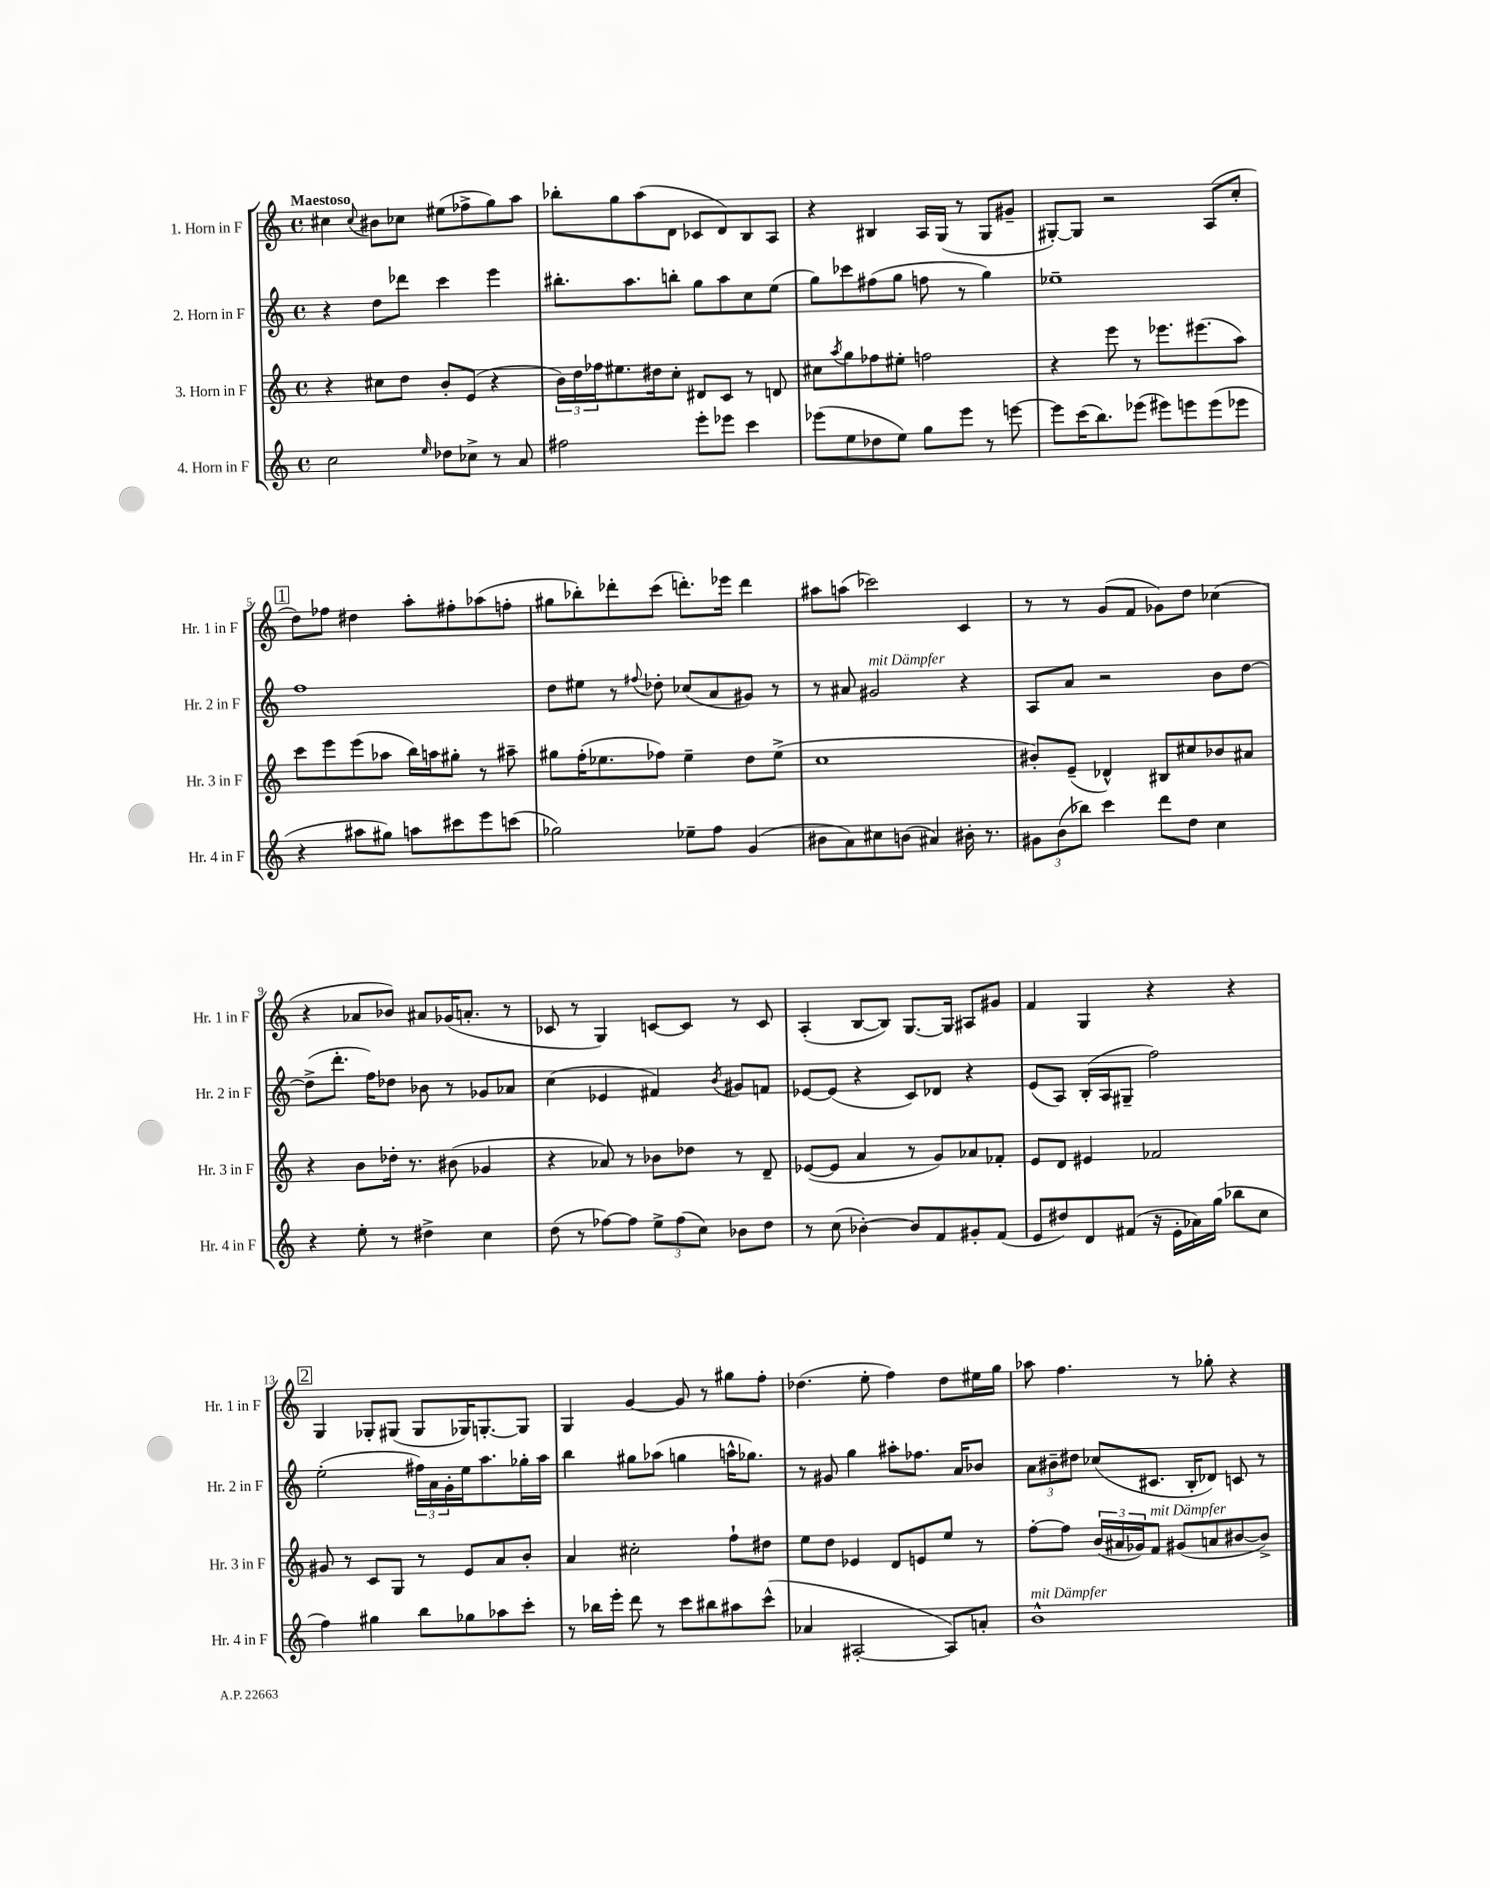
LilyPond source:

<<
\new StaffGroup <<
\new Staff = "s0" \with { instrumentName = "1. Horn in F" shortInstrumentName = "Hr. 1 in F" } {
    \clef treble \key c \major \defaultTimeSignature \time 4/4 \tempo "Maestoso"
    cis''4 \appoggiatura { cis''8 } bis'8 ces''8 eis''8( fes''8-> g''8) a''8 |
    bes''8-. g''8 a''8( d'8 ces'8 d'8) b8 a8 |
    r4 bis4 a16 g16( r8 g8 gis'8-- |
    gis8~-.) gis8 r2 a8( c''8-. |
    \mark \markup { \box "1" } d''8) fes''8 dis''4 a''8-. fis''8-. aes''8( f''8-. |
    gis''8 bes''8-.) des'''8-. c'''8( d'''8.-.) ees'''16 d'''4 |
    ais''8 a''8( ces'''2) c'4 |
    r8 r8 g'8( f'8 ges'8) d''8 ces''4( |
    r4 aes'8 bes'8) ais'8 ges'16( a'8.-. r8 |
    ces'8 r8 g4) c'8~ c'8 r8 c'8 |
    a4-.( b8~ b8) g8.~ g16 ais8 gis'8 |
    f'4 g4 r4 r4 |
    \mark \markup { \box "2" } g4 ges8-. gis8( gis8 ges16) g8.~-. g8 |
    g4 g'4~ g'8 r8 gis''8 f''8-. |
    des''4.( e''8-. f''4) des''8 eis''16 g''16 |
    aes''8 f''4. r8 ges''8-. r4 \bar "|." |
}
\new Staff = "s1" \with { instrumentName = "2. Horn in F" shortInstrumentName = "Hr. 2 in F" } {
    \clef treble \key c \major \defaultTimeSignature \time 4/4
    r4 d''8 des'''8 c'''4 e'''4 |
    bis''8.-. a''8. b''8-. g''8 a''8 c''8 e''8( |
    g''8) ces'''8 fis''8( g''8 f''8 r8 g''4) |
    ees''1-- |
    \mark \markup { \box "1" } f''1 |
    d''8 eis''8 r8 \appoggiatura { fis''8 } des''8-. ces''8( a'8 gis'8) r8 |
    r8 ais'8 gis'2^\markup { \italic "mit Dämpfer" } r4 |
    a8 a'8 r2 b'8 d''8~ |
    d''8->( d'''8.-. f''16) des''8 bes'8 r8 ges'8 aes'8 |
    c''4( ees'4 fis'4) \acciaccatura { b'8 } gis'8 f'8 |
    ees'8~ ees'8( r4 c'8) des'8 r4 |
    e'8( a8) b16-.( a16 gis8-- f''2) |
    \mark \markup { \box "2" } e''2-.( \tuplet 3/2 { fis''16) a'16 g'16-. } e''16 a''8. ges''16-. a''16 |
    b''4 gis''8 aes''8( g''4 a''16-^ ges''8.) |
    r8 gis'8 g''4 ais''8-. fes''8. a'16 bes'8 |
    \tuplet 3/2 { a'8 bis'8-- dis''8 } ces''8( cis'8. b16-. des'8) c'8 r8 \bar "|." |
}
\new Staff = "s2" \with { instrumentName = "3. Horn in F" shortInstrumentName = "Hr. 3 in F" } {
    \clef treble \key c \major \defaultTimeSignature \time 4/4
    r4 cis''8 d''8 b'8-. e'8( r4 |
    \tuplet 3/2 { b'16) d''16 fes''16 } eis''8. dis''16 c''8-. dis'8 c'8 r8 d'8 |
    cis''8 \acciaccatura { a''8 } g''8 fes''8 eis''8-. f''2 |
    r4 e'''8 r8 ees'''8. eis'''8.( a''8) |
    \mark \markup { \box "1" } c'''8 e'''8 e'''8( aes''8 b''16) a''16 gis''8-. r8 ais''8-- |
    gis''8 f''16-.( ees''8. fes''8) ees''4-- d''8 ees''8->( |
    c''1 |
    bis'8-.) e'8--( des'4-^) bis8 cis''8 bes'8 ais'8 |
    r4 b'8 des''16-. r8. bis'8( ges'4 |
    r4 aes'8) r8 bes'8 des''8 r8 d'8-- |
    ees'8~( ees'8 a'4 r8 g'8) aes'8 fes'8-. |
    e'8 d'8 eis'4 fes'2 |
    \mark \markup { \box "2" } gis'8 r8 c'8 g8 r8 e'8 a'8 b'8-. |
    a'4 cis''2-. f''8-! dis''8 |
    e''8 d''8 ees'4 d'8 e'8 e''8 r8 |
    f''8~-. f''8 \tuplet 3/2 { b'16( ais'16 ges'16) } f'8^\markup { \italic "mit Dämpfer" } gis'8( a'8 bis'8~ bis'8->) \bar "|." |
}
\new Staff = "s3" \with { instrumentName = "4. Horn in F" shortInstrumentName = "Hr. 4 in F" } {
    \clef treble \key c \major \defaultTimeSignature \time 4/4
    c''2 \grace { e''16 } des''8 ces''8-> r8 a'8 |
    fis''2 e'''8-. ees'''8 c'''4 |
    ees'''8( e''8 des''8 e''8) g''8 ees'''8 r8 e'''8~ |
    e'''8 c'''16( b''8.) ees'''8( eis'''8) e'''8 e'''8( ees'''8 |
    \mark \markup { \box "1" } r4 ais''8 gis''8) a''8 cis'''8 e'''8 c'''8( |
    ges''2) ees''8-- f''8 g'4( |
    bis'8 a'8) cis''8 b'8( ais'4) bis'16-. r8. |
    \tuplet 3/2 { gis'8 b'8( bes''8) } c'''4 d'''8 d''8 c''4 |
    r4 e''8-. r8 dis''4-> c''4 |
    d''8( r8 fes''8~) fes''8 \tuplet 3/2 { e''8-> fes''8( c''8) } bes'8 d''8 |
    r8 c''8( bes'4~-.) bes'8 f'8 gis'8-. f'8( |
    e'8 dis''8) d'8 fis'8( r16 e'16-. aes'16) g''16( bes''8 c''8 |
    \mark \markup { \box "2" } f''4) gis''4 b''8 ges''8 aes''8 c'''8-. |
    r8 bes''16 e'''16-. d'''8 r8 c'''8 bis''8 ais''8 c'''8-^( |
    aes'4 ais2~-. ais8) a'8-. |
    b'1-^^\markup { \italic "mit Dämpfer" } \bar "|." |
}
>>
>>
